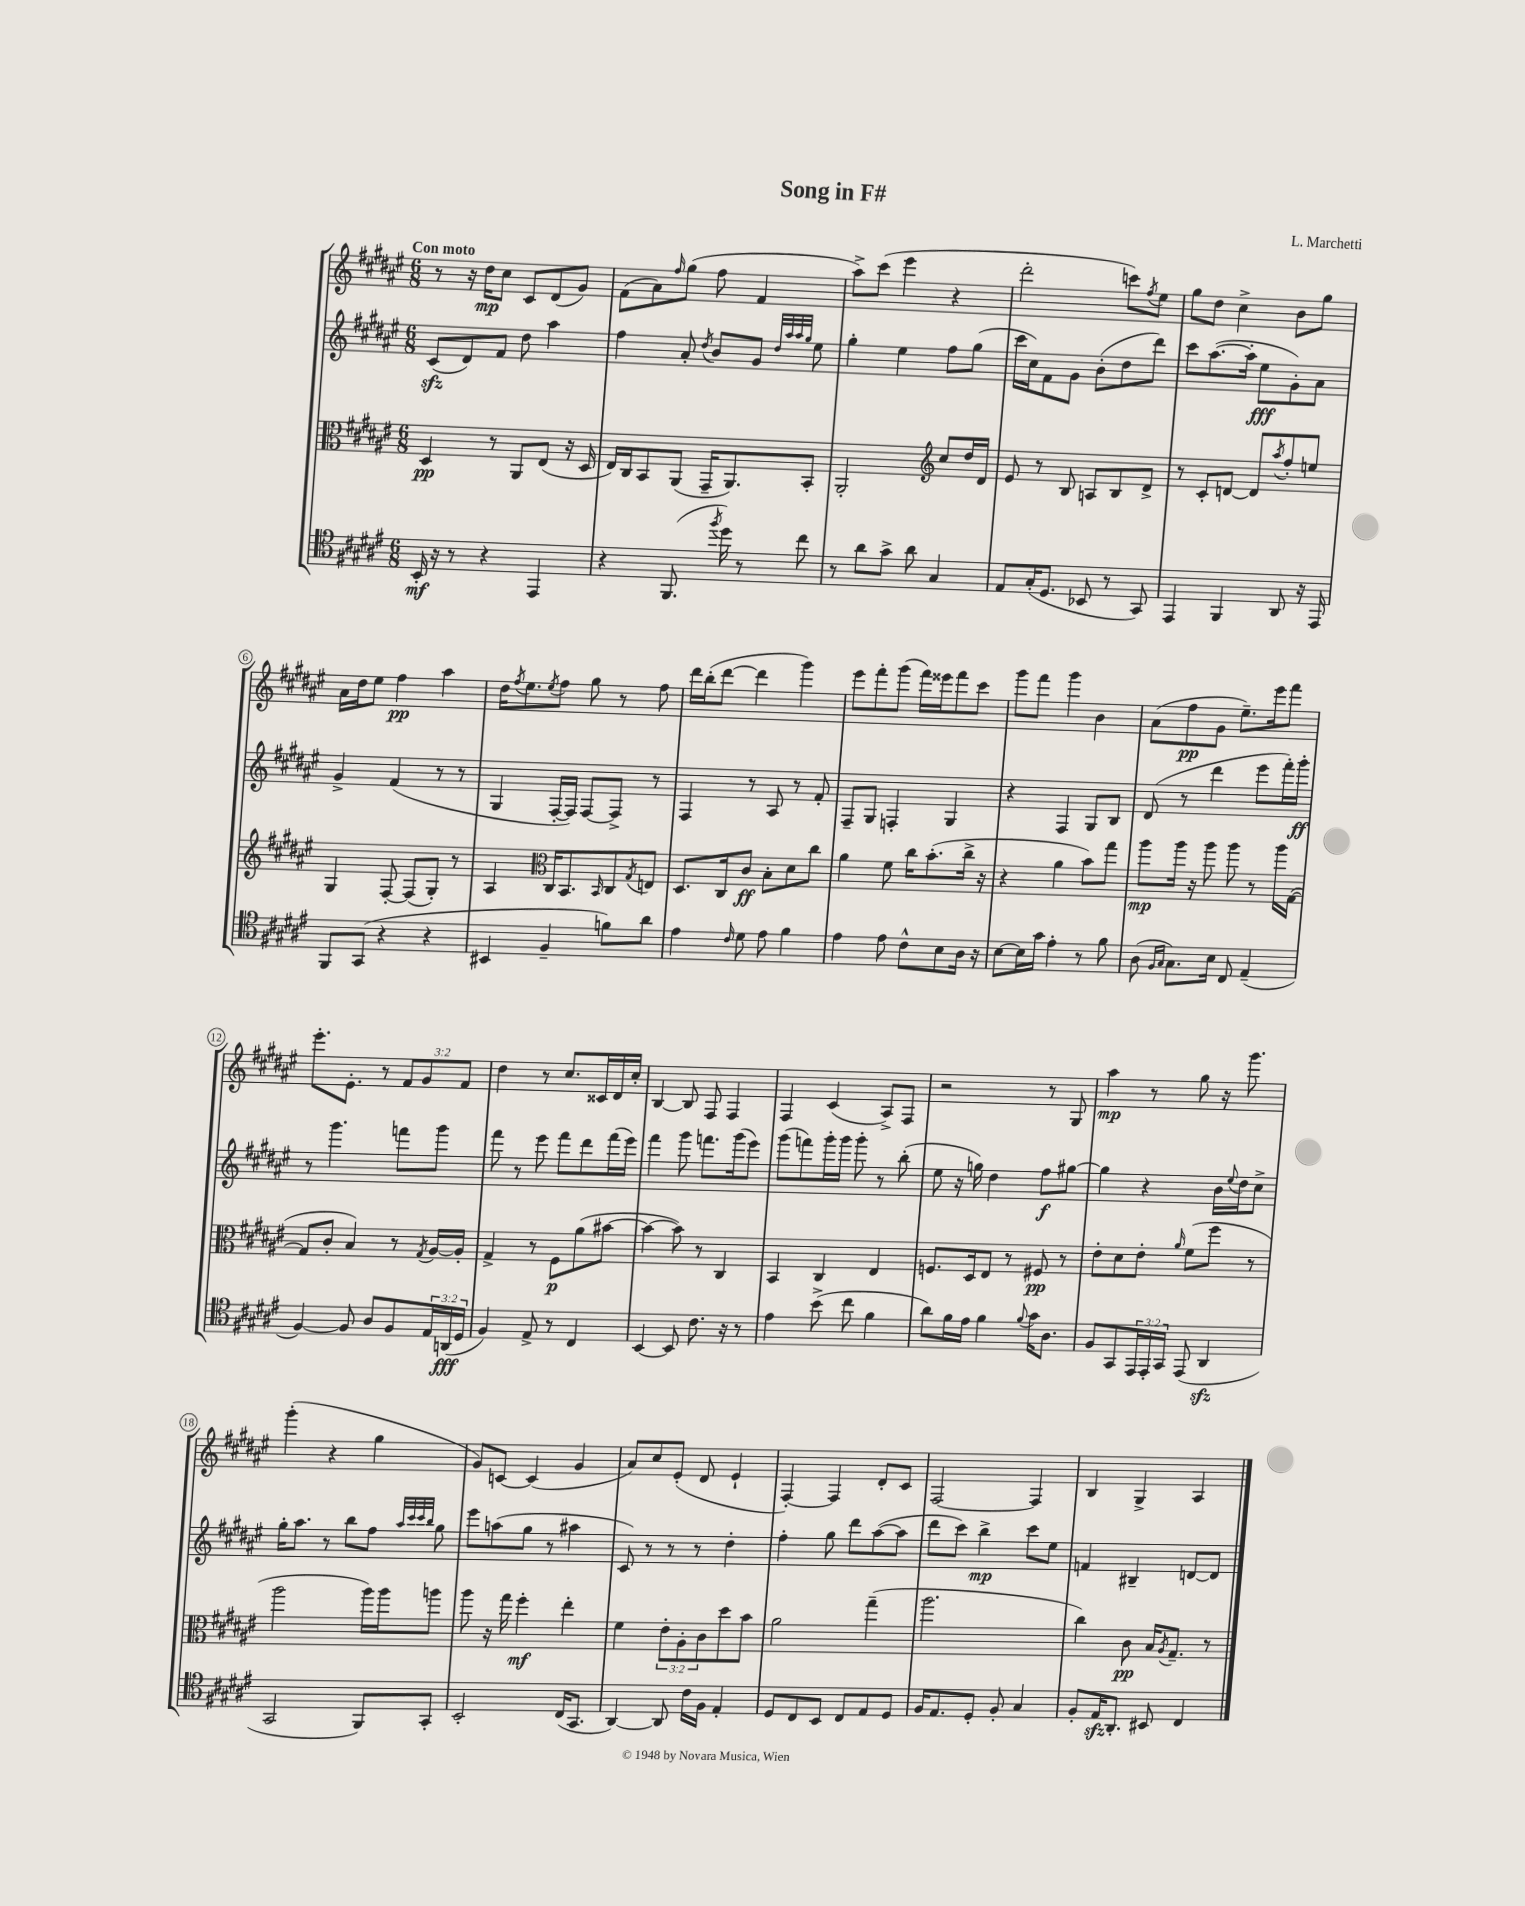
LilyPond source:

\header { title = "Song in F#" composer = "L. Marchetti" }
<<
\new StaffGroup <<
\new Staff = "s0" {
    \clef treble \key fis \major \numericTimeSignature \time 6/8 \override Staff.TupletNumber.text = #tuplet-number::calc-fraction-text \tempo "Con moto"
    r8 r16 dis''16\mp cis''8 cis'8 dis'8( gis'8) |
    fis'8( ais'8) \grace { fis''16 } gis''8( fis''8 fis'4 |
    ais''8->) cis'''8( eis'''4 r4 |
    dis'''2-. c'''8) \acciaccatura { fis''8 } eis''8 |
    gis''8 dis''8 cis''4-> b'8 gis''8 |
    ais'16 dis''16 eis''8 fis''4\pp ais''4 |
    dis''16 \acciaccatura { fis''8 } eis''8. \acciaccatura { eis''8 } fis''8 gis''8 r8 fis''8 |
    dis'''16 b''16-.( dis'''8~ dis'''4 gis'''4) |
    eis'''8 fis'''8-. gis'''8( fis'''16) eisis'''16 fis'''8 cis'''8 |
    gis'''8 fis'''8 gis'''4 b'4 |
    ais'8( fis''8\pp gis'8 eis''8.--) eis'''16 fis'''8 |
    eis'''8.-. eis'8.-. r8 \tuplet 3/2 { fis'8 gis'8 fis'8 } |
    dis''4 r8 cis''8. cisis'16 dis'16 cis''16-. |
    b4~ b8 fis8 fis4 |
    fis4 cis'4( ais8->) fis8 |
    r2 r8 gis8 |
    ais''4\mp r8 gis''8 r16 gis'''8. |
    gis'''4-.( r4 gis''4 |
    gis'8) c'8~ c'4( gis'4 |
    ais'8) cis''8 eis'8-.( dis'8 eis'4-! |
    fis4~-.) fis4 dis'8-. cis'8 |
    fis2~ fis4 |
    b4 gis4-> ais4 \bar "|." |
}
\new Staff = "s1" {
    \clef treble \key fis \major \numericTimeSignature \time 6/8
    cis'8\sfz( dis'8) fis'8 dis''8 ais''4 |
    fis''4 ais'8-. \acciaccatura { dis''8 } b'8 gis'8 \grace { dis''32 ais''32 ais''32 gis''32 } eis''8 |
    gis''4-. eis''4 fis''8 gis''8( |
    cis'''16 cis''16) fis'8 gis'8 b'8-.( dis''8 dis'''8) |
    cis'''8 ais''8.~( ais''16-. eis''8\fff gis'8-.) ais'8 |
    gis'4-> fis'4( r8 r8 |
    gis4 fis16~-. fis16) fis8~ fis8-> r8 |
    fis4 r8 ais8 r8 fis'8-. |
    fis8-- gis8 f4-. gis4 |
    r4 fis4 gis8 b8 |
    dis'8( r8 dis'''4 eis'''8 fis'''16-.) gis'''16-.\ff |
    r8 gis'''4. f'''8 gis'''8 |
    fis'''8 r8 eis'''8 fis'''8 dis'''8 fis'''16( eis'''16) |
    fis'''4 gis'''8 f'''8. gis'''16( eis'''8) |
    gis'''8( f'''8) gis'''16-. gis'''16 gis'''8-. r8 b''8-.( |
    eis''8 r16 g''16) dis''4 fis''8\f gis''8~ |
    gis''4 r4 b'16 \appoggiatura { eis''8 } dis''16 cis''8-> |
    gis''16-. ais''8. r8 b''8 fis''8 \grace { ais''32 cis'''32 cis'''32 b''32 } gis''8 |
    eis'''8 a''8( gis''8 r8 ais''4 |
    cis'8) r8 r8 r8 dis''4-. |
    fis''4-. gis''8 dis'''8 ais''8~( ais''8 |
    dis'''8 cis'''8) b''4->\mp cis'''8 eis''8 |
    f'4 bis4-- d'8~ d'8 \bar "|." |
}
\new Staff = "s2" {
    \clef alto \key fis \major \numericTimeSignature \time 6/8 \override Staff.TupletNumber.text = #tuplet-number::calc-fraction-text
    dis4\pp r8 ais,8 eis8( r16 dis16 |
    eis16) cis16 b,8 ais,8( gis,16-- ais,8.) b,8-. |
    ais,2-. \clef treble cis''8 dis''16 dis'16 |
    eis'8 r8 b8 a8 b8 dis'8-> |
    r8 cis'8-. d'8~ d'8 \acciaccatura { ais''8 } fis''8-. e''8 |
    gis4 fis8~-. fis8( gis8-.) r8 |
    ais4 \clef alto cis16 b,8. \grace { b,16 } cis8 \acciaccatura { gis8 } e8 |
    dis8. cis16 cis'8\ff b8-. dis'8 cis''8 |
    ais'4 fis'8 cis''16 b'8.-.( cis''16-> r16 |
    r4 ais'4 b'8) gis''8 |
    ais''8\mp ais''16 r16 ais''8 ais''8 r8 ais''16 gis16~( |
    gis8 cis'8-. b4) r8 \acciaccatura { gis8 } ais16~ ais16-. |
    gis4-> r8 fis8\p ais'8( bis'8~ |
    bis'4~ bis'8) r8 cis4 |
    b,4 cis4 eis4 |
    f8. dis16 eis8 r8 fis8\pp r8 |
    eis'8-. dis'8 eis'8-. \grace { ais'16 } fis'8( fis''8 r8 |
    ais''2 ais''16) ais''16 a''8 |
    ais''8 r16 gis''16 fis''4-.\mf eis''4-. |
    fis'4 \tuplet 3/2 { eis'8-. ais8-. cis'8 } dis''8 b'8 |
    ais'2 gis''4--( |
    ais''2. |
    cis''4) cis'8\pp b16 \acciaccatura { ais8 } gis8.-- r8 \bar "|." |
}
\new Staff = "s3" {
    \clef tenor \key fis \major \numericTimeSignature \time 6/8 \override Staff.TupletNumber.text = #tuplet-number::calc-fraction-text
    b,16-.\mf r16 r8 r4 eis,4 |
    r4 fis,8.( \acciaccatura { fis''8 } dis''16) r8 cis''8 |
    r8 ais'8 gis'8-> ais'8 gis4 |
    eis8 gis16-.( dis8. bes,8 r8 gis,8) |
    eis,4 fis,4 ais,8 r16 eis,16 |
    fis,8 gis,8( r4 r4 |
    bis,4 fis4-- f'8) ais'8 |
    eis'4 \grace { cis'16 } dis'8 eis'8 fis'4 |
    eis'4 eis'8 cis'8-^ b8 ais16 r16 |
    b8~ b16 gis'16 eis'4-. r8 fis'8 |
    ais8( \grace { fis16 gis16 } gis8.) b16 cis8 eis4--( |
    fis4~) fis8 ais8 fis8 \tuplet 3/2 { eis16 a,16\fff( dis16 } |
    fis4) eis8-> r8 cis4 |
    b,4~ b,8 cis'8. r16 r8 |
    eis'4 b'8->( cis''8 fis'4 |
    ais'8) fis'16 eis'16 fis'4 \appoggiatura { fis'8 } gis'16 ais8. |
    fis8 gis,8 \tuplet 3/2 { eis,16 eis,16-. gis,16 } eis,8( ais,4\sfz |
    gis,2 fis,8) gis,8-. |
    b,2-. cis16( gis,8. |
    ais,4~) ais,8 cis'16 fis16 eis4-. |
    dis8 cis8 b,8 cis8 eis8 dis8 |
    fis16 eis8. dis8-. fis8-. gis4 |
    fis8-. eis16\sfz ais,8.-. bis,8 cis4 \bar "|." |
}
>>
>>
\layout { \context { \Score \override BarNumber.stencil = #(make-stencil-circler 0.1 0.3 ly:text-interface::print) } }
